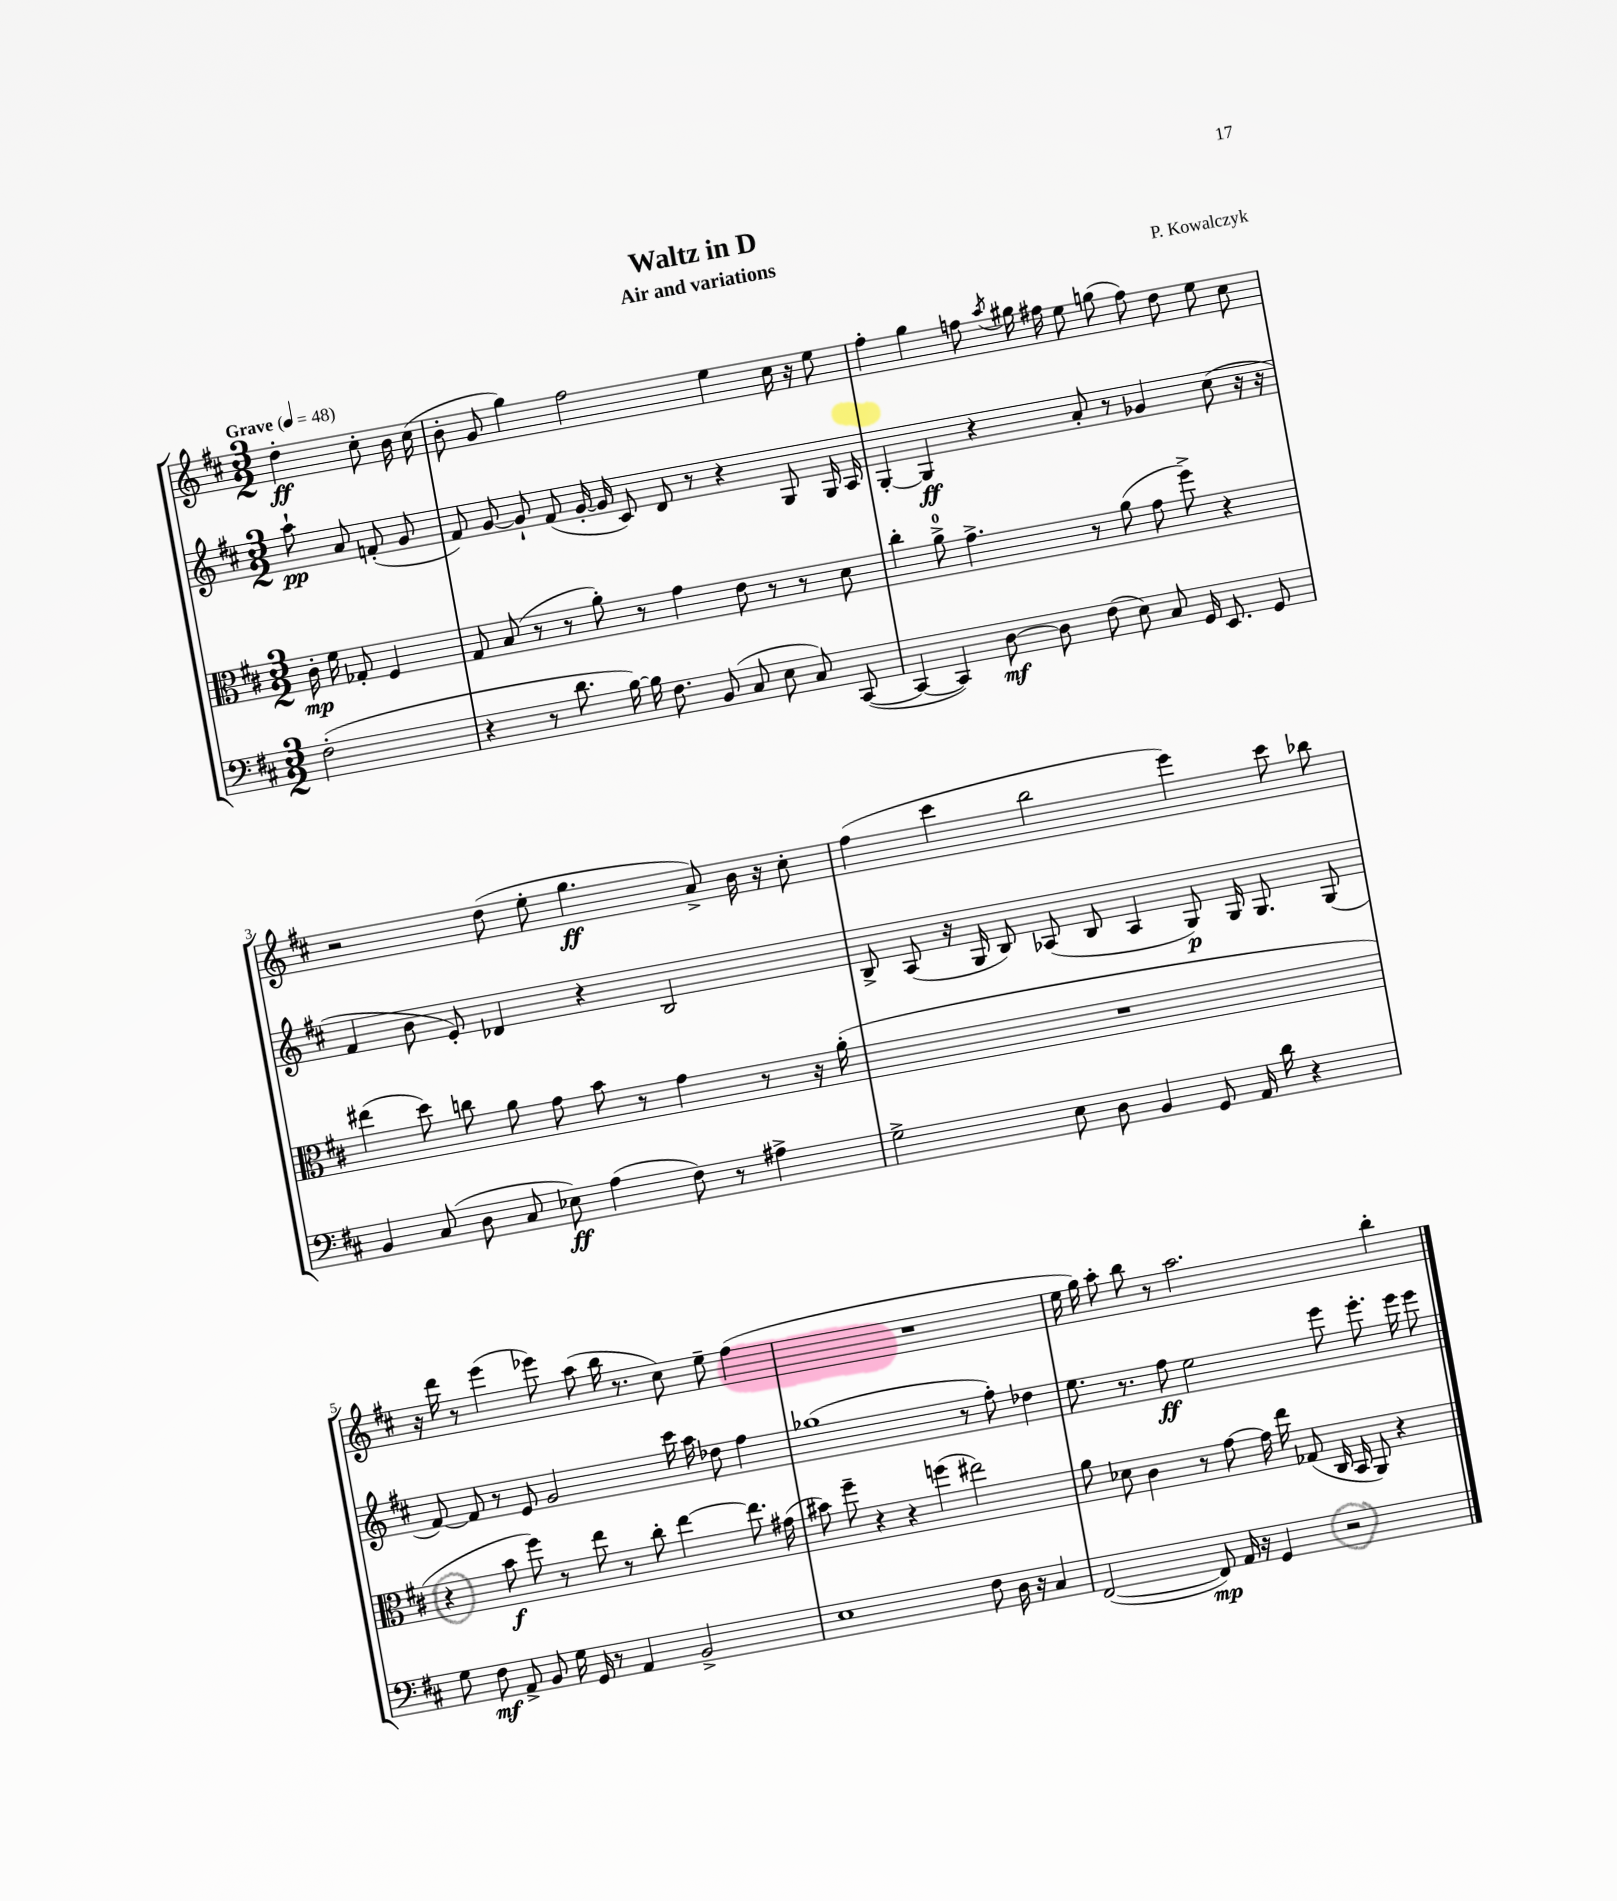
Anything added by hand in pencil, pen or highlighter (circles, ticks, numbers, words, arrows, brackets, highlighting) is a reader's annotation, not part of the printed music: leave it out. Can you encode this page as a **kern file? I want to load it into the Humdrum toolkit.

**kern	**kern	**kern	**kern
*staff4	*staff3	*staff2	*staff1
*clefF4	*clefC3	*clefG2	*clefG2
*k[f#c#]	*k[f#c#]	*k[f#c#]	*k[f#c#]
*M3/2	*M3/2	*M3/2	*M3/2
*MM48	*MM48	*MM48	*MM48
(2F#'	16c#'	8aa`	4dd'
.	16f#	.	.
.	8G-'	8a	.
.	4F#	(8f'	8cc#'
.	.	8g	16b
.	.	.	(16cc#
=	=	=	=
4r	8G	8f#)	8b'
.	(8B	[8g	8g
8r	8r	8g`]	4gg)
8.d	8r	(8f#	.
.	8a')	[16g'	2ff#
[16B)	.	16g]	.
16B]	8r	8c#)	.
8.F#	.	.	.
.	4g	8d	.
(8BB	.	8r	.
8C#	8e	4r	4ee
8E	8r	.	.
8C#)	8r	8G	16cc#
.	.	.	16r
([8CC#	8d	16G	8ee
.	.	16A	.
=	=	=	=
4CC#_	4cc#'	[4G'	4ff#'
4CC#])	8a^	4G]	4gg
.	4.g^	.	.
[8D	.	4r	8ff
.	.	.	8qaa
8D]	.	.	16gg#
.	.	.	16ff#
(8F#	8r	8a'	8ee
8E)	(8a	8r	(8gg
8C#	8g	4g-	8ff#)
16GG	8ff#^)	.	8dd
8.EE	.	.	.
.	4r	(8cc#	8ee
8GG	.	16r	8cc#
.	.	16r	.
=	=	=	=
4BB	(4ee#	4f#	2r
(8C#	8dd)	8b	.
8D	8cc	8e')	.
8C#	8a	4d-	(8dd
8E-)	8g	.	8ee'
(4A	8b	4r	4.gg
.	8r	.	.
8F#)	4g	2B	.
8r	.	.	8a^)
4A#^	8r	.	16b
.	.	.	16r
.	16r	.	8cc#'
.	(16a'	.	.
=	=	=	=
2G^	1.r	8B^	(4ff#
.	.	(8A	.
.	.	16r	4ccc#
.	.	16G	.
.	.	8B)	.
8E	.	(8A-	2bb
8D	.	8B	.
4BB	.	4A-	.
8GG	.	8G)	4eee)
16AA	.	16G	.
16d	.	8.G	.
4r	.	.	8ccc#
.	.	(8G	8bb-
=	=	=	=
8G	4r	[8f#)	16r
.	.	.	16ddd
8F#	.	8f#]	8r
8AA^	8b	8r	(4eee
8BB	8ff#)	8e	.
16G	8r	2g	8eee-)
16GG	.	.	.
8r	8ee	.	(8aa
4AA	8r	.	16bb
.	.	.	8.r
.	8cc#'	.	.
2BB^	[4ee	16ccc#	8cc#)
.	.	16aa	.
.	.	8dd-	8ee~
.	8.ee]	4ff#	(4ff#
.	(16g#	.	.
=	=	=	=
1E	8b#)	(1gg-	1.r
.	8ff#~	.	.
.	4r	.	.
.	4r	.	.
.	(4ff	.	.
8F#	2ee#)	8r	.
16D	.	8ff#')	.
16r	.	.	.
4C#	.	4dd-	.
=	=	=	=
([2FF#	8a	8.ee	16ee
.	.	.	16gg)
.	8d-	.	8aa'
.	.	8.r	.
.	4c#	.	8bb
.	.	8ff#	8r
8FF#])	8r	2ee	2.aa
16AA	[8g	.	.
16r	.	.	.
4GG	16g]	.	.
.	16ee	.	.
.	(8G-	.	.
2r	16C#	8eee	.
.	16BB	.	.
.	8AA)	8.eee'	.
.	4r	.	4bb'
.	.	16eee	.
.	.	8eee	.
==	==	==	==
*-	*-	*-	*-
